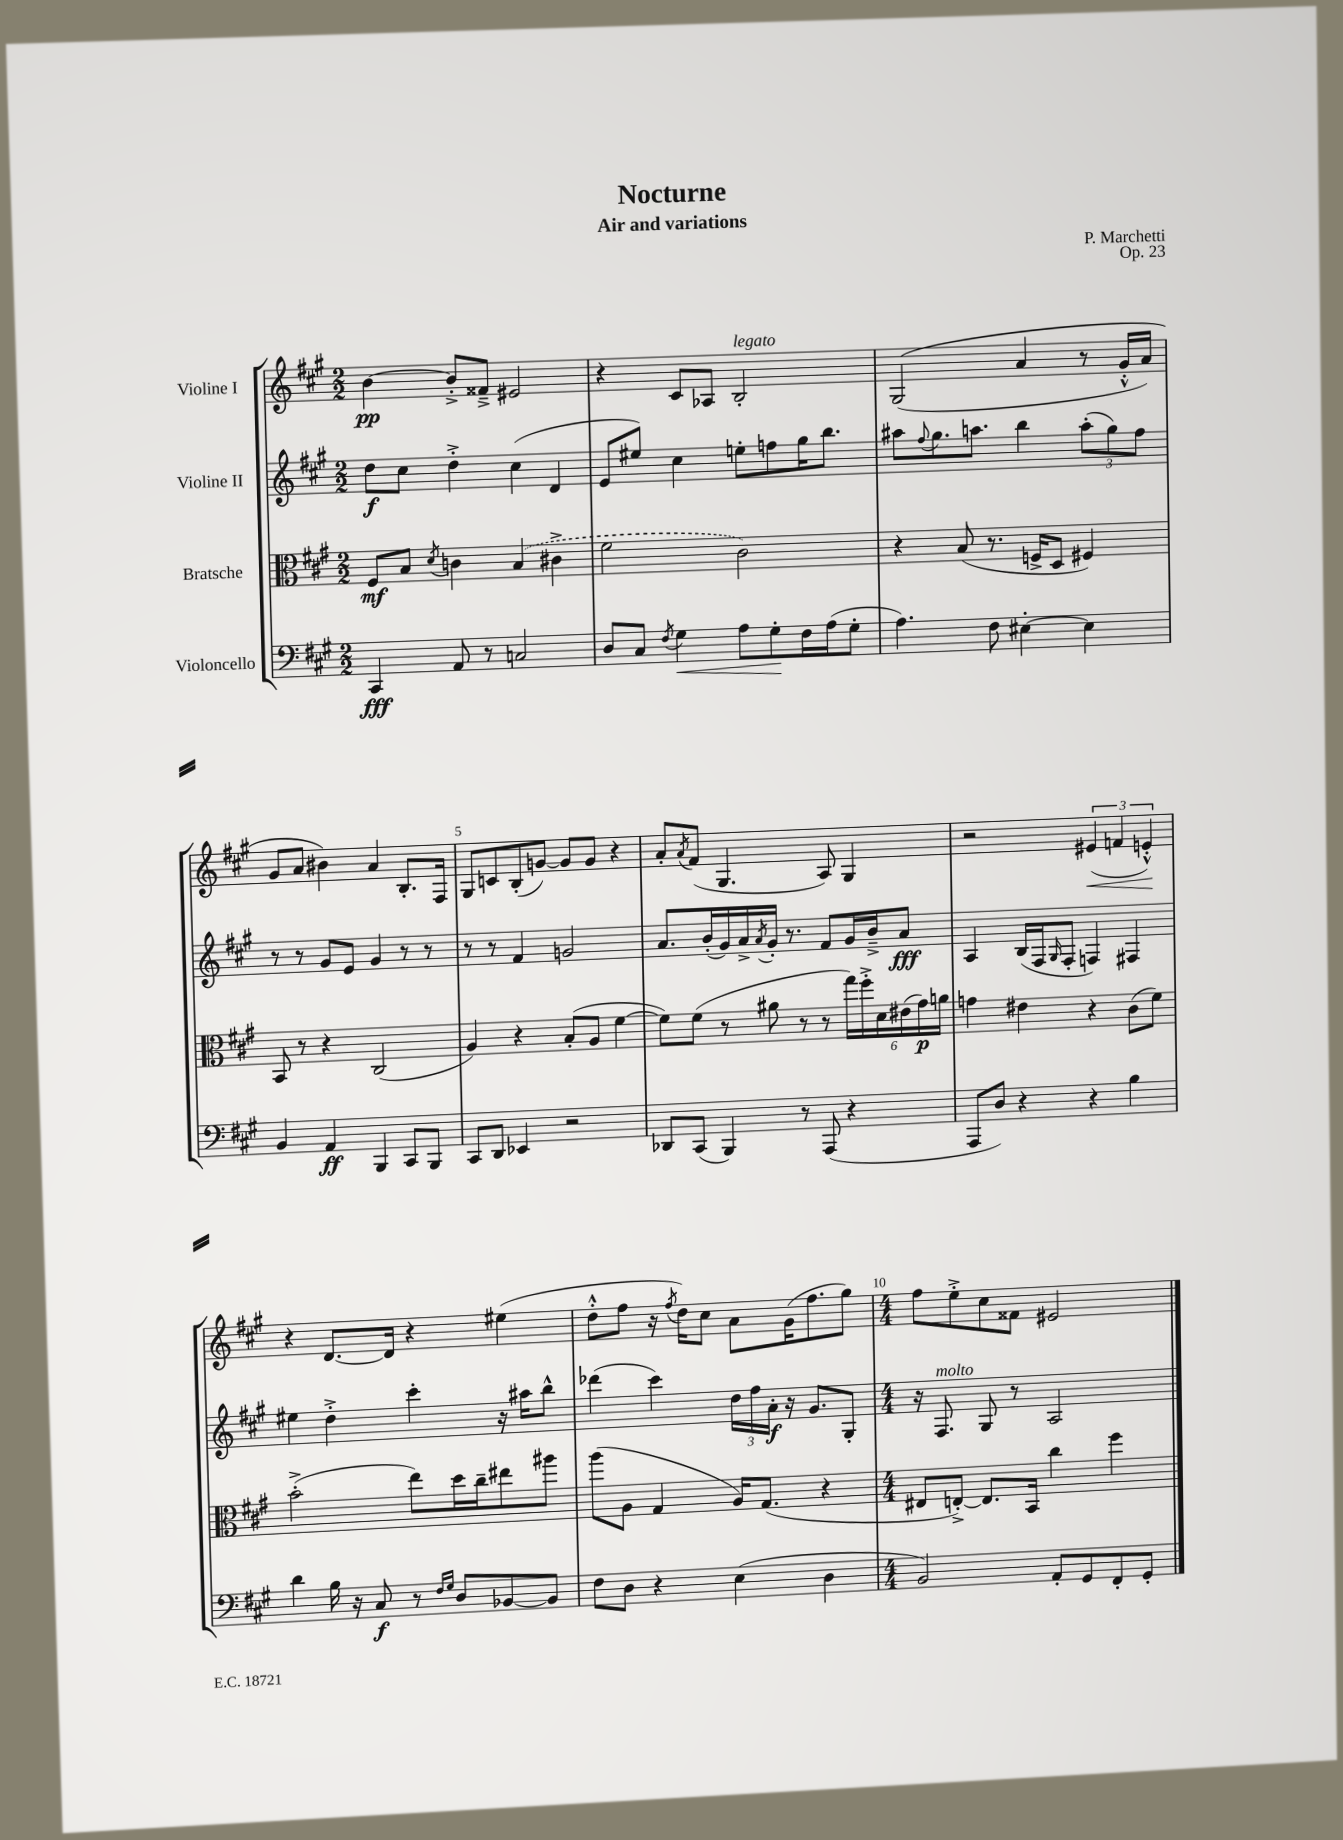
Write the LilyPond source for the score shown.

\header { title = "Nocturne" composer = "P. Marchetti" subtitle = "Air and variations" opus = "Op. 23" }
<<
\new StaffGroup <<
\new Staff = "s0" \with { instrumentName = "Violine I" } {
    \clef treble \key a \major \numericTimeSignature \time 2/2
    b'4~\pp b'8-.-> fisis'8---> eis'2 |
    r4 cis'8 aes8 b2-.^\markup { \italic "legato" } |
    gis2(\( a'4 r8 gis'16-.-^ a'16) |
    gis'8 a'8 bis'4\) a'4 b8.-. fis16 |
    gis8 c'8 b8-.( g'8~) g'8 g'8 r4 |
    a'8-. \acciaccatura { a'8 } fis'8( gis4. a8) gis4 |
    r2 \tuplet 3/2 { eis'4\<( f'4 e'4-.-^\!) } |
    r4 d'8.~ d'16 r4 eis''4( |
    d''8-.-^ fis''8 r16 \acciaccatura { fis''8 } d''16) cis''8 a'8 gis'16( fis''8. gis''8) |
    \numericTimeSignature \time 4/4 fis''8 e''8-.-> cis''8 fisis'8 eis'2 \bar "|." |
}
\new Staff = "s1" \with { instrumentName = "Violine II" } {
    \clef treble \key a \major \numericTimeSignature \time 2/2
    d''8\f cis''8 d''4-.-> cis''4( d'4 |
    e'8 eis''8) cis''4 e''8-. f''8 gis''16 b''8. |
    ais''8 \appoggiatura { fis''8 } gis''8. a''8. b''4 \tuplet 3/2 { a''8-.( gis''8) fis''8 } |
    r8 r8 gis'8 e'8 gis'4 r8 r8 |
    r8 r8 fis'4 g'2 |
    a'8. b'16-.( gis'16) a'16-> \acciaccatura { a'8 } gis'16-. r8. fis'8 gis'16 b'16---> a'8\fff |
    a4 b16( fis16 \grace { gis16 } fis8-. f4) fis4 |
    eis''4 d''4-.-> cis'''4-. r16 ais''16 b''8-^ |
    des'''4( cis'''4) \tuplet 3/2 { d''16 fis''16 a'16-.\f } r16 gis'8. gis8-. |
    \numericTimeSignature \time 4/4 r16 fis8.^\markup { \italic "molto" } gis8 r8 a2 \bar "|." |
}
\new Staff = "s2" \with { instrumentName = "Bratsche" } {
    \clef alto \key a \major \numericTimeSignature \time 2/2
    fis8\mf b8 \acciaccatura { d'8 } c'4 \once \slurDashed b4( cis'4-> |
    fis'2 cis'2) |
    r4 b8( r8. f16-> d8 fis4) |
    b,8 r8 r4 cis2( |
    a4) r4 b8-.( a8 fis'4~ |
    fis'8) fis'8( r8 ais'8 r8 r8 \tuplet 6/4 { gis''16) fis''16-.-> d'16 eis'16( gis'16\p) a'16 } |
    g'4 eis'4 r4 cis'8( fis'8) |
    b'2-.->( e''8) d''16 cis''16-- eis''8 ais''8 |
    a''8( a8 gis4 a16) gis8.( r4 |
    \numericTimeSignature \time 4/4 eis8 e8~-.->) e8. b,16 cis''4 fis''4 \bar "|." |
}
\new Staff = "s3" \with { instrumentName = "Violoncello" } {
    \clef bass \key a \major \numericTimeSignature \time 2/2
    cis,4\fff a,8 r8 c2 |
    d8 cis8 \acciaccatura { fis8 } gis4\< a8 gis8-.\! fis16 a16( gis8-. |
    a4.) fis8 eis4~-. eis4 |
    b,4 a,4\ff b,,4 cis,8 b,,8 |
    cis,8 d,8 ees,4 r2 |
    des,8 cis,8( b,,4) r8 a,,8( r4 |
    a,,8 d8) r4 r4 b4 |
    d'4 b16 r16 cis8\f r8 \grace { fis16 gis16 } d8 bes,8~ bes,8 |
    fis8 d8 r4 e4( d4 |
    \numericTimeSignature \time 4/4 b,2) a,8-. gis,8 fis,8-. gis,8-. \bar "|." |
}
>>
>>
\layout { \context { \Score \override BarNumber.break-visibility = ##(#f #t #t) barNumberVisibility = #(every-nth-bar-number-visible 5) } }
